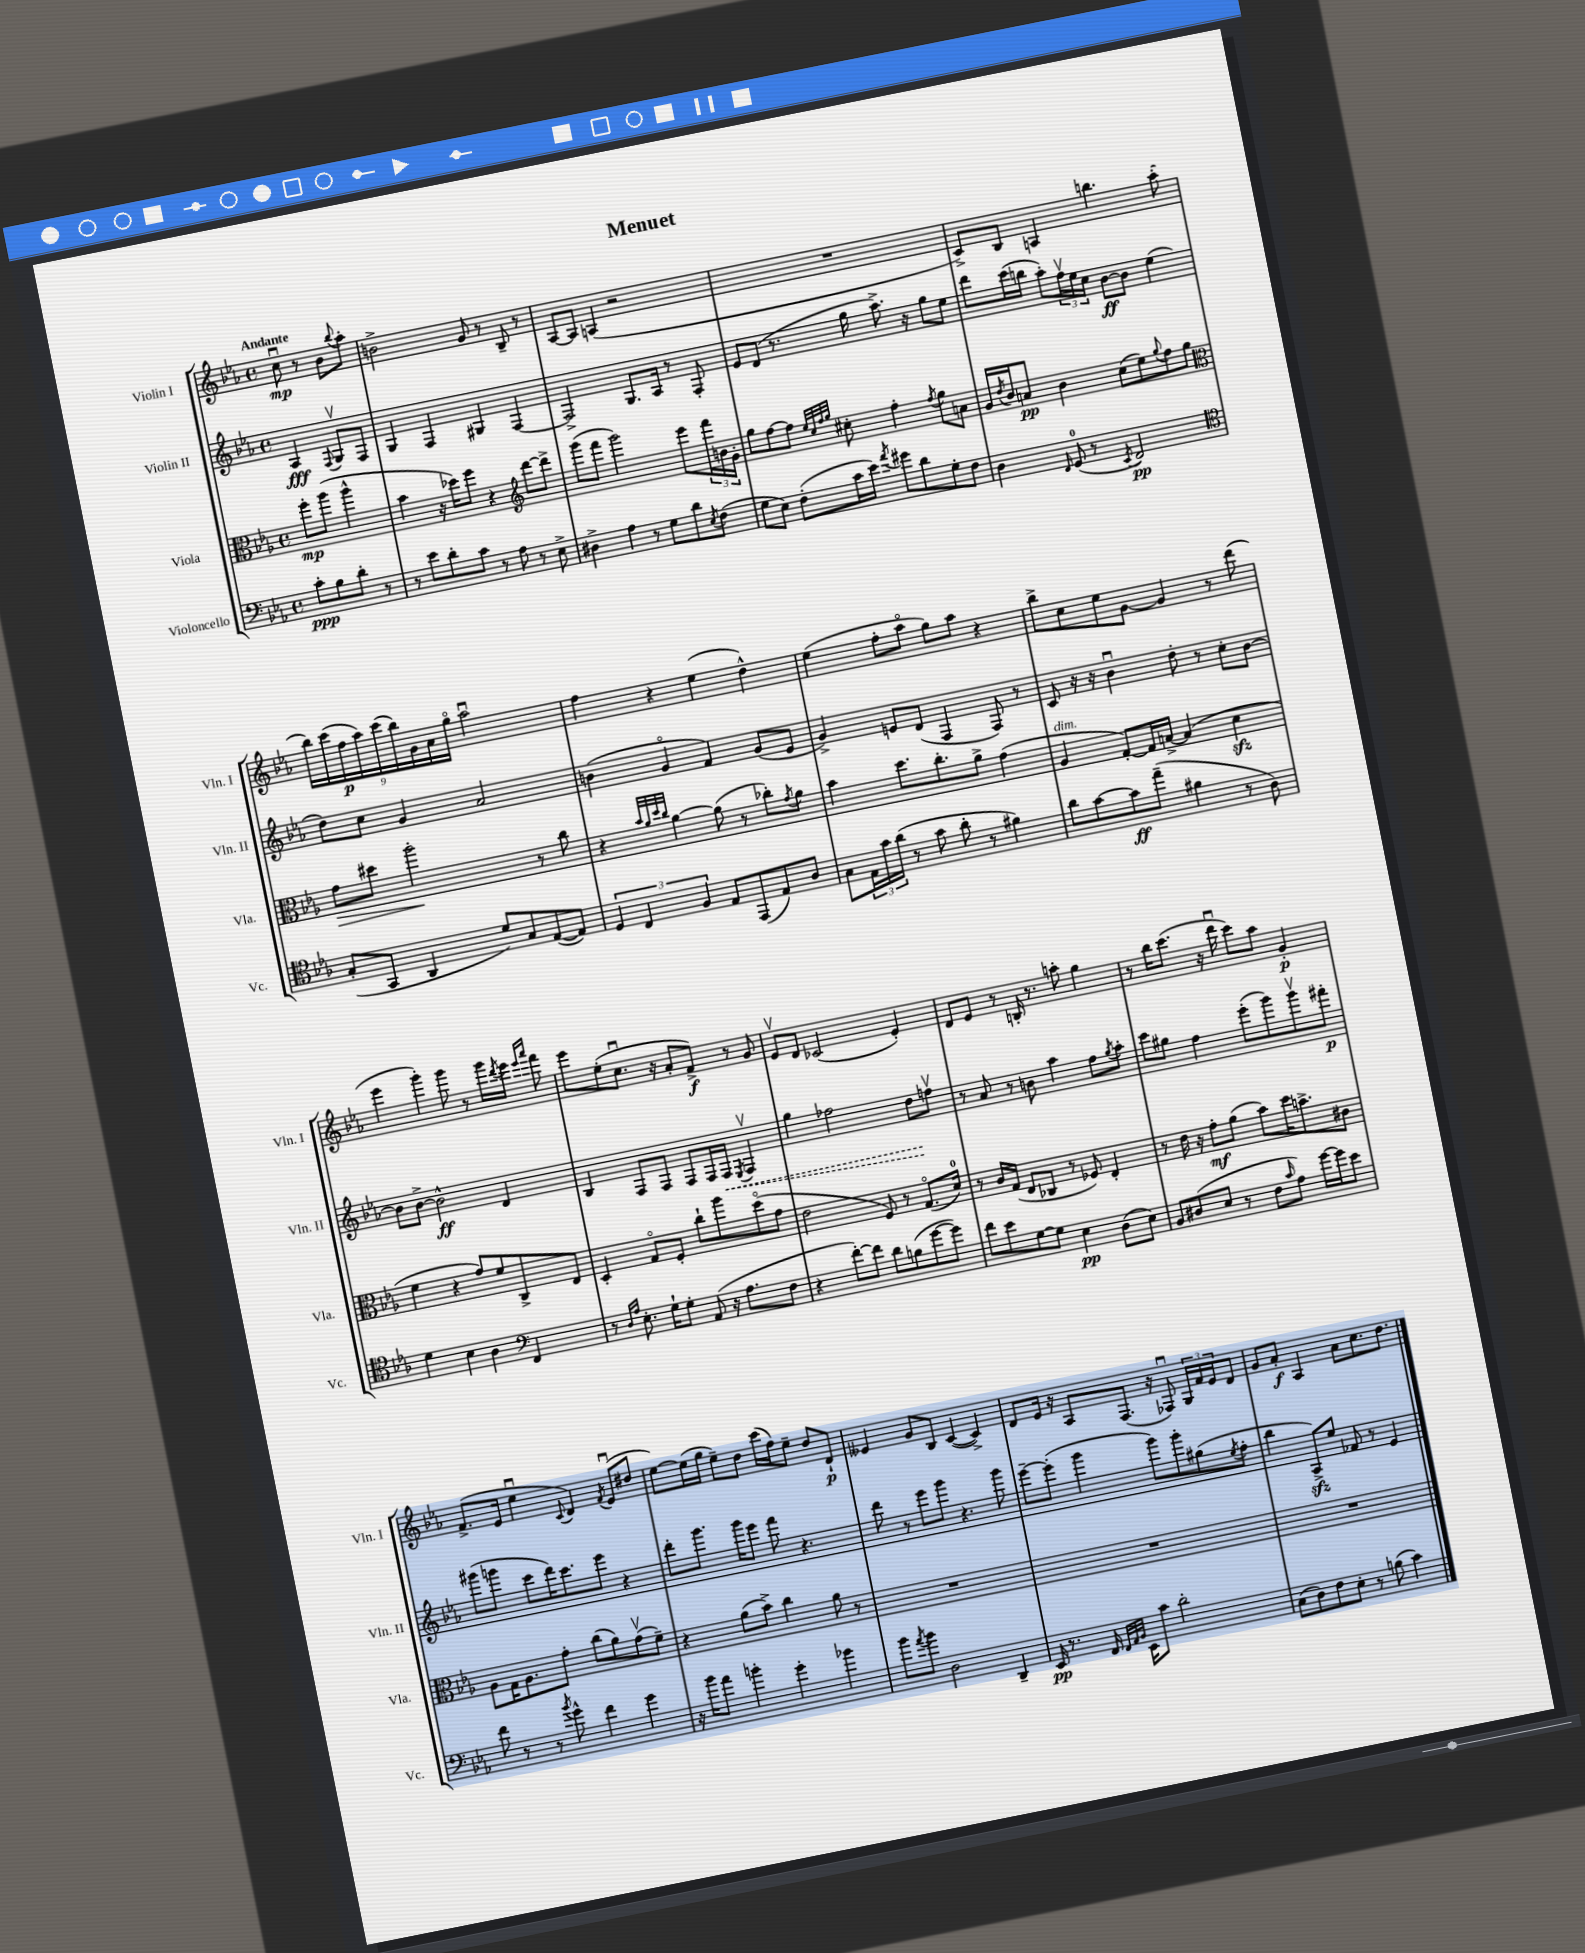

**kern	**kern	**kern	**kern
*staff4	*staff3	*staff2	*staff1
*clefF4	*clefC3	*clefG2	*clefG2
*k[b-e-a-]	*k[b-e-a-]	*k[b-e-a-]	*k[b-e-a-]
*M4/4	*M4/4	*M4/4	*M4/4
*met(c)	*met(c)	*met(c)	*met(c)
8c'\L	8ff'\L	4A-/	8ccu\
8B-\	(8aa-\J	.	8r
.	.	8qqF/	.
8d'\J	4aa-^^\	8Gv/L	8b-\L
.	.	.	8qqbb-/
8r	.	8F/J	8aa-'\J
=	=	=	=
8r	4b-\	4G/	2b^\
8e-\L	.	.	.
8d'\	16r	4F/	.
.	16dd-\LK)	.	.
8c\J	8ff\J	.	.
8r	4r	4G#/	8g/
8A-\	.	.	8r
*	*clefG2	*	*
8r	[8ddd\L	[4F/	8B-~/
8E-^\	8ddd^\]J	.	8r
=	=	=	=
4D#^\	(8ggg\L	2F^/]	[8A-/L
.	8fff\J	.	8A-/]J
4A-\	2ggg\)	.	(4A/
8r	.	8.G/L	2r
8G\L	.	.	.
.	.	16A-/Jk	.
8d\	8eee-\L	8r	.
8qE-/	.	.	.
(8F\J	24fff\L	8F'/	.
.	24b\	.	.
.	24g'\JJ	.	.
=	=	=	=
8G\L	8gg\L	8e-/L	1r
8E-\J)	[8ff\	(8d/J	.
(8F'\L	8ff\]J	8.r	.
.	32qqee-/LLL	.	.
.	32qqcc/	.	.
.	32qqff/	.	.
.	32qqgg/JJJ	.	.
16c\L	8cc#'\	.	.
16e-\JJ)	.	16gg\	.
8qa-/	.	.	.
8g#\L	4ff'\	8.aa-^\)	.
8d\	.	.	.
.	.	16r	.
.	8qff/	.	.
8G'\	8gg\L	8gg\L	.
8F\J	8a\J	8ee-\J	.
=	=	=	=
4D\	16g/LL	8ddd\L	8c^/L)
.	8qdd/	.	.
.	16b-/J	.	.
.	8a/J	(16ccc\L	8B-/J
.	.	16bb\JJ	.
16qqFF/	.	.	.
(8GG/	4b-\	8aa-'\L)	4A/
8r	.	24ffv\L	.
.	.	24ee-\	.
.	.	24cc\JJ	.
8qEE-/	.	.	.
2FF/)	(8cc\L	[8b-\L	4.bb\
.	8ee-\)	8b-\]J	.
.	8qqgg/	.	.
.	8ff\	(4ee-\	.
.	8gg\J	.	(8aa-'\
=	=	=	=
*clefC4	*clefC3	*	*
(8G'/L	8g\L	8dd\L)	18bb-\LL)
.	.	.	(18ccc\
.	.	.	18ff\
8GG/J	8dd#\J	8cc\J	.
.	.	.	18aa-\)
.	.	.	(18ccc\
4AA-/	2aa-'\	4g/	.
.	.	.	18bb-\)
.	.	.	18g\
.	.	.	18a-\
.	.	.	18ggo\JJ
8d/L)	.	2a-/	2aa-u\
8G/	.	.	.
([8E-/	8r	.	.
8E-/]J)	8cc\	.	.
=	=	=	=
6D/	4r	(4b\	4ff\
6C/	.	.	.
.	32qqb-/LLL	.	.
.	32qqa-/	.	.
.	32qqdd/	.	.
.	32qqcc/JJJ	.	.
.	[4a-\	4go/	4r
6F/	.	.	.
8E-/L	(8a-\]	4f/)	(4ee-\
(8EE-/	8r	.	.
8E-/)	8cc-'\L)	(8g/L	4dd^^\)
.	8qg/	.	.
8A-/J	8a-\J	8e-/J	.
=	=	=	=
8G\L	4b-\	4g^/)	(4ee-\
24E-\L	.	.	.
24g\	.	.	.
(24a-\JJ	.	.	.
8r	8.dd\L	8e/L	8ff'\L
8g\	.	(8d/J	8aa-o\J
.	8.cc'\	.	.
8a-'\	.	4F/	8gg\L)
8r	8a-^\J	.	8aa-\J
4f#\)	(4g\	8F/)	4r
.	.	8r	.
=	=	=	=
8a-\L	4A-/	8c/	8bb-^\L
[8g\	.	16r	8cc\
.	.	16r	.
8g\]	[8G'/L)	4b-u\	8ee-\
(8ee-~\J	16G/]L	.	[8g\J
.	[16B^/JJ	.	.
4f#\	(4B/]	8dd'\	4g/]
.	.	8r	.
8r	4d\	8cc'\L	8r
8A-\)	.	[8b-\J	(8ddd\
=	=	=	=
4d\	4f\	8b-\]L	4eee-\
.	.	[8b-^\J	.
4B-\	4r	2b-^^\]	4ggg'\)
4A-\	8g/L)	.	8ggg\
.	8f/	.	8r
*clefF4	*	*	*
4FF/	8C^/	4d/	16ggg\LL
.	.	.	8qddd/
.	.	.	16eee-\JJ
.	.	.	16qqeee-/LL
.	.	.	16qqaaa-/JJ
.	8E-/J	.	8fff\
=	=	=	=
8r	4D'/	4B-/	8eee-\L
16qqD/LL	.	.	.
16qqA-/JJ	.	.	.
8.E-'\	.	.	(8ee-'\
.	8Go/L	8F/L	8.ccu\J
16G`\LK	.	.	.
8G'\J	8F'/J	8F/J	.
.	.	.	16r
(8AA-/	8cc`\L	8F/L	8a-'/L
16r	8aa-\	16F/L	8f^/J)
8.A-\L	.	16F/JJ	.
.	.	8qE-/	.
.	(8ddo\	4Fv/	8r
8F\J	8g\J	.	8g/
=	=	=	=
4r	2e-\	4gg\	8e-v/L
.	.	.	8d/J
[8f'\L)	.	2ff-\	(2c-/
8f\]J	.	.	.
8d\L	8F/)	.	.
(8B\	8r	.	.
[8g\	(8.Go/L	8dd\L	4e-'/)
8g\]J)	.	8ffv\J	.
.	16d/Jk)	.	.
=	=	=	=
8f\L	8r	8r	8d/L
8e-\	16c/LL	8a-/	8e-/J
.	(16G/JJ	.	.
[8G\	8E-/L	8r	8r
8G\]J	8C-/J	8b\	16B'/
.	.	.	8.r
4E-\	8r	4aa-\	.
.	8F-/)	.	8aa'\
(8D\L	4E-'/	8ff\L	4gg\
.	.	8qgg/	.
8E-\J)	.	8aa-'\J	.
=	=	=	=
8BB-/L	8r	8ccc\L	8r
(8D#/	16e-\	8gg#\J	16bb-\LK
.	16r	.	(8.ccc\J
8E-/J	8g'\L	4ff\	.
8r	(8a-\J	.	16r
.	.	.	16dddu\
8F\L	8b-\L)	(8eee-'\L	8ccc\L)
16qqc/	.	.	.
8A-\J)	16dd\K	8ggg\)	8aa-\J
.	8.b^\	.	.
[16g\LL	.	8gggv\	4g'/
16g\]J	.	.	.
8e-\J	8c#\J	8fff#'\J	.
=	=	=	=
8f\	8A-\L	(8ggg#\L	(8.f^/L
8r	16G\K	8ggg\J	.
.	8.A-\	.	16e-/Jk
8r	.	8ccc\L	4ee-u\
8qb-/	.	.	.
8g^^\	8g'\J	16ddd\K)	.
.	.	8.ccc\	.
.	.	.	8qqc/
4f\	(8cc\L	.	4d/)
.	8a-\)	8eee-\J	.
.	.	.	8qf/
4g\	(8gv\	4r	(8e-u/L
.	8f~\J)	.	8dd#/J
=	=	=	=
16r	4r	8ddd'\L	[8ee-\L)
16b-\LK	.	.	.
8a-\J	.	8.ggg\J	(16ee-\]L
.	.	.	16gg\JJ
4b'\	(8a-\L	.	8ee-~\L)
.	.	16ggg\LK	.
.	8b-^\J)	8eee-\J	8dd\J
4g'\	4cc\	8fff\	(16ccc\LL
.	.	.	16ff\J)
.	.	4.r	8ee-~\J
4b-\	8a-\	.	8dd/L
.	8r	.	8d`/J
=	=	=	=
8b-\L	1r	8ddd\	4e--/
8qa-/	.	.	.
8b-\J	.	8r	.
2D\	.	8eee-\L	8g/L
.	.	8ggg\J	8B-/J
.	.	4.r	([4c/
4DD~/	.	.	4c^/])
.	.	8ggg\	.
=	=	=	=
16EE-/	1r	[8eee-~\L	8d/L
8.r	.	.	.
.	.	(8eee-'\]J	16e-/Jk
.	.	.	16r
16FF/	.	4ggg\	8A-/L
32qqFF/LLL	.	.	.
32qqAA-/	.	.	.
32qqBB-/JJJ	.	.	.
16EE-\LK	.	.	.
8c\J	.	.	(8.F/J
2d'\	.	8ggg\L)	.
.	.	.	16r
.	.	8ggg'\	8F-u/)
.	.	(8gg#\	24G/LL
.	.	.	24f/
.	.	.	24e-/J
.	.	8qee-/	.
.	.	8ff'\J	8d/J
=	=	=	=
(8C\L	1r	4bb-\	8g/L
8D\)	.	.	8a-'/J
8F\	.	8A-^/L)	4A-/
8E-'\J	.	8ee-/J	.
8r	.	8f-/	8a-\L
(8B\	.	8r	8.cc\
4c\)	.	4e-/	.
.	.	.	8.dd\J
==	==	==	==
*-	*-	*-	*-
